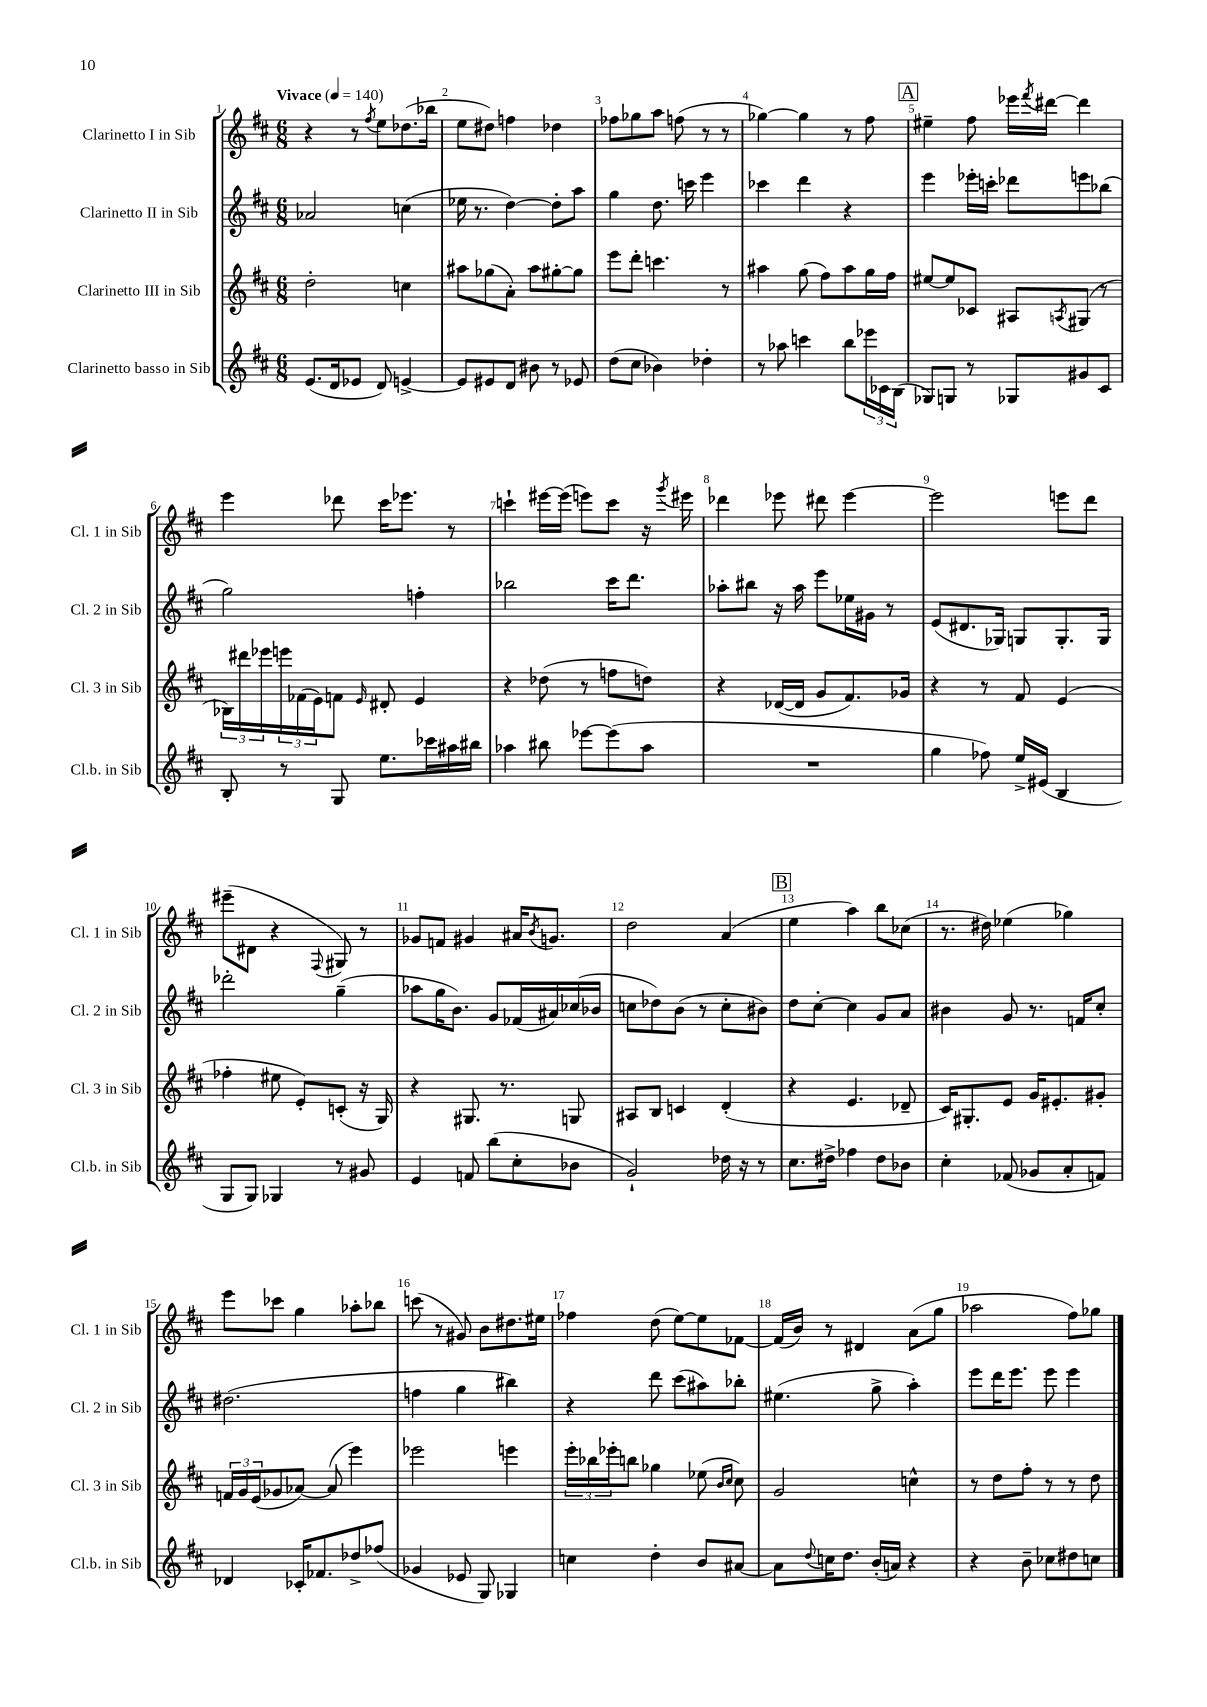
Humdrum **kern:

**kern	**kern	**kern	**kern
*staff4	*staff3	*staff2	*staff1
*clefG2	*clefG2	*clefG2	*clefG2
*k[f#c#]	*k[f#c#]	*k[f#c#]	*k[f#c#]
*M6/8	*M6/8	*M6/8	*M6/8
*MM140	*MM140	*MM140	*MM140
(8.e	2dd'	2a-	4r
16d	.	.	.
8e-	.	.	8r
.	.	.	8qff#
8d)	.	.	8ee
[4e^	4cc	(4cc	(8.dd-
.	.	.	16bb-
=	=	=	=
8e]	8aa#	16ee-	8ee
.	.	8.r	.
8e#	(8gg-	.	8dd#)
8d	8a')	[4dd)	4ff
8b#	8aa#	.	.
8r	[8gg#'	8dd']	4dd-
8e-	8gg#]	8aa	.
=	=	=	=
(8dd	8eee	4gg	8ff-
8cc#	8ddd'	.	8gg-
4b-)	4.ccc	8.dd	8aa
.	.	.	(8ff
.	.	16ccc	.
4dd-'	.	4eee	8r
.	8r	.	8r
=	=	=	=
8r	4aa#	4ccc-	[4gg-)
8aa-	.	.	.
4ccc	(8gg	4ddd	4gg-]
.	8ff#)	.	.
8bb	8aa#	4r	8r
24eee-	16gg	.	8ff#
24c-	.	.	.
.	16ff#	.	.
(24B	.	.	.
=	=	=	=
8G-)	[8ee#	4eee	4ee#~
8G	8ee#]	.	.
8r	8c-	16eee-'	8ff#
.	.	16ccc'	.
8G-	8A#	8ddd-	16eee-
.	.	.	8qfff#
.	.	.	[16ddd#
.	8qA	.	.
8g#	(8G#	8eee	4ddd#]
8c#	8r	(8bb-	.
=	=	=	=
8B'	24B-)	2gg)	4eee
.	24ddd#	.	.
.	24eee-	.	.
8r	24eee	.	.
.	(24f-	.	.
.	24e)	.	.
8G	8f	.	8ddd-
.	16qqe	.	.
8.ee	8d#'	.	16ccc#
.	.	.	8.eee-
.	4e	4ff'	.
16ccc-	.	.	.
16aa#	.	.	8r
16bb#	.	.	.
=	=	=	=
4aa-	4r	2bb-	4ccc`
8bb#	(8dd-	.	[16eee#
.	.	.	(16eee#]
[8eee-	8r	.	8eee)
(8eee-]	8ff	16ccc#	8ccc
.	.	8.ddd	.
8aa-	8dd)	.	16r
.	.	.	8qggg
.	.	.	16eee#
=	=	=	=
2.r	4r	8aa-'	4ddd-
.	.	8bb#	.
.	([16d-	16r	8eee-
.	16d-]	16aa-	.
.	8g	8eee	8ddd#
.	8.f#)	16ee-	[4eee-
.	.	16g#	.
.	.	8r	.
.	16g-	.	.
=	=	=	=
4gg	4r	(8e	2eee-]
.	.	8.d#	.
8ff-)	8r	.	.
.	.	16G-)	.
16ee^	8f#	8G	.
(16e#	.	.	.
4B	(4e	8.G'	8eee
.	.	.	8ddd
.	.	16G	.
=	=	=	=
8G	4ff-'	2ddd-'	(8eee#~
8G)	.	.	8d#
4G-	8ee#	.	4r
.	8e')	.	.
.	.	.	8qqF#
8r	(8c'	(4gg~	8G#)
8g#	16r	.	8r
.	16G)	.	.
=	=	=	=
4e	4r	8aa-	8g-
.	.	16gg	8f
.	.	8.b)	.
8f	8.G#	.	4g#
(8bb	.	8g	.
.	8.r	.	.
8cc#'	.	(16f-	16a#
.	.	.	8qb
.	.	16a#)	8.g
8b-	8G	(16cc-	.
.	.	16b-	.
=	=	=	=
2g`)	8A#	8cc	2dd
.	8B	8dd-)	.
.	4c	(8b	.
.	.	8r	.
16dd-	(4d'	8cc'	(4a
16r	.	.	.
8r	.	8b#)	.
=	=	=	=
8.cc#	4r	8dd	4ee
.	.	[8cc#'	.
16dd#^	.	.	.
4ff-	4.e	4cc#]	4aa)
8dd#	.	8g	8bb
8b-	8d-~	8a	(8cc-
=	=	=	=
4cc#'	16c#)	4b#	8.r
.	8.G#'	.	.
.	.	.	16dd#)
(8f-	8e	8g	(4ee-
8g-	16g	8.r	.
.	8.e#'	.	.
8a'	.	.	4gg-)
.	.	16f	.
8f)	8g#'	8cc#'	.
=	=	=	=
4d-	24f	(2.dd#	8eee
.	24g	.	.
.	(24e	.	.
.	8g-	.	8ccc-
16c-'	[8a-)	.	4gg
8.f-	.	.	.
.	(8a-]	.	.
8dd-^	4eee)	.	8aa-'
(8ff-	.	.	8bb-
=	=	=	=
4g-	2eee-	4ff	(8ccc
.	.	.	8r
8e-	.	4gg	8g#)
8G)	.	.	8b
4G-	4eee	4bb#)	8.dd#
.	.	.	16ee#
=	=	=	=
4cc	24eee'	4r	4ff-
.	24bb-	.	.
.	24eee-'	.	.
.	8bb	.	.
4dd'	4gg-	8ddd	(8dd
.	.	(8ccc#	[8ee)
8b	(8ee-	8aa#)	8ee]
.	16qqb	.	.
.	16qqcc#	.	.
[8a#	8cc#)	8bb-'	[8f-
=	=	=	=
8a#]	2g	(4.ee#	(16f-]
.	.	.	16b)
8qqdd	.	.	.
16cc	.	.	8r
8.dd	.	.	.
.	.	.	4d#
(16b'	.	8gg^	.
16a)	.	.	.
4r	4cc^^	4aa')	(8a
.	.	.	8gg
=	=	=	=
4r	8r	8eee	2aa-
.	8dd	16ddd	.
.	.	8.eee	.
8b~	8ff#'	.	.
8cc-	8r	8eee	.
8dd#	8r	4eee	8ff#)
8cc	8dd	.	8gg-
==	==	==	==
*-	*-	*-	*-
